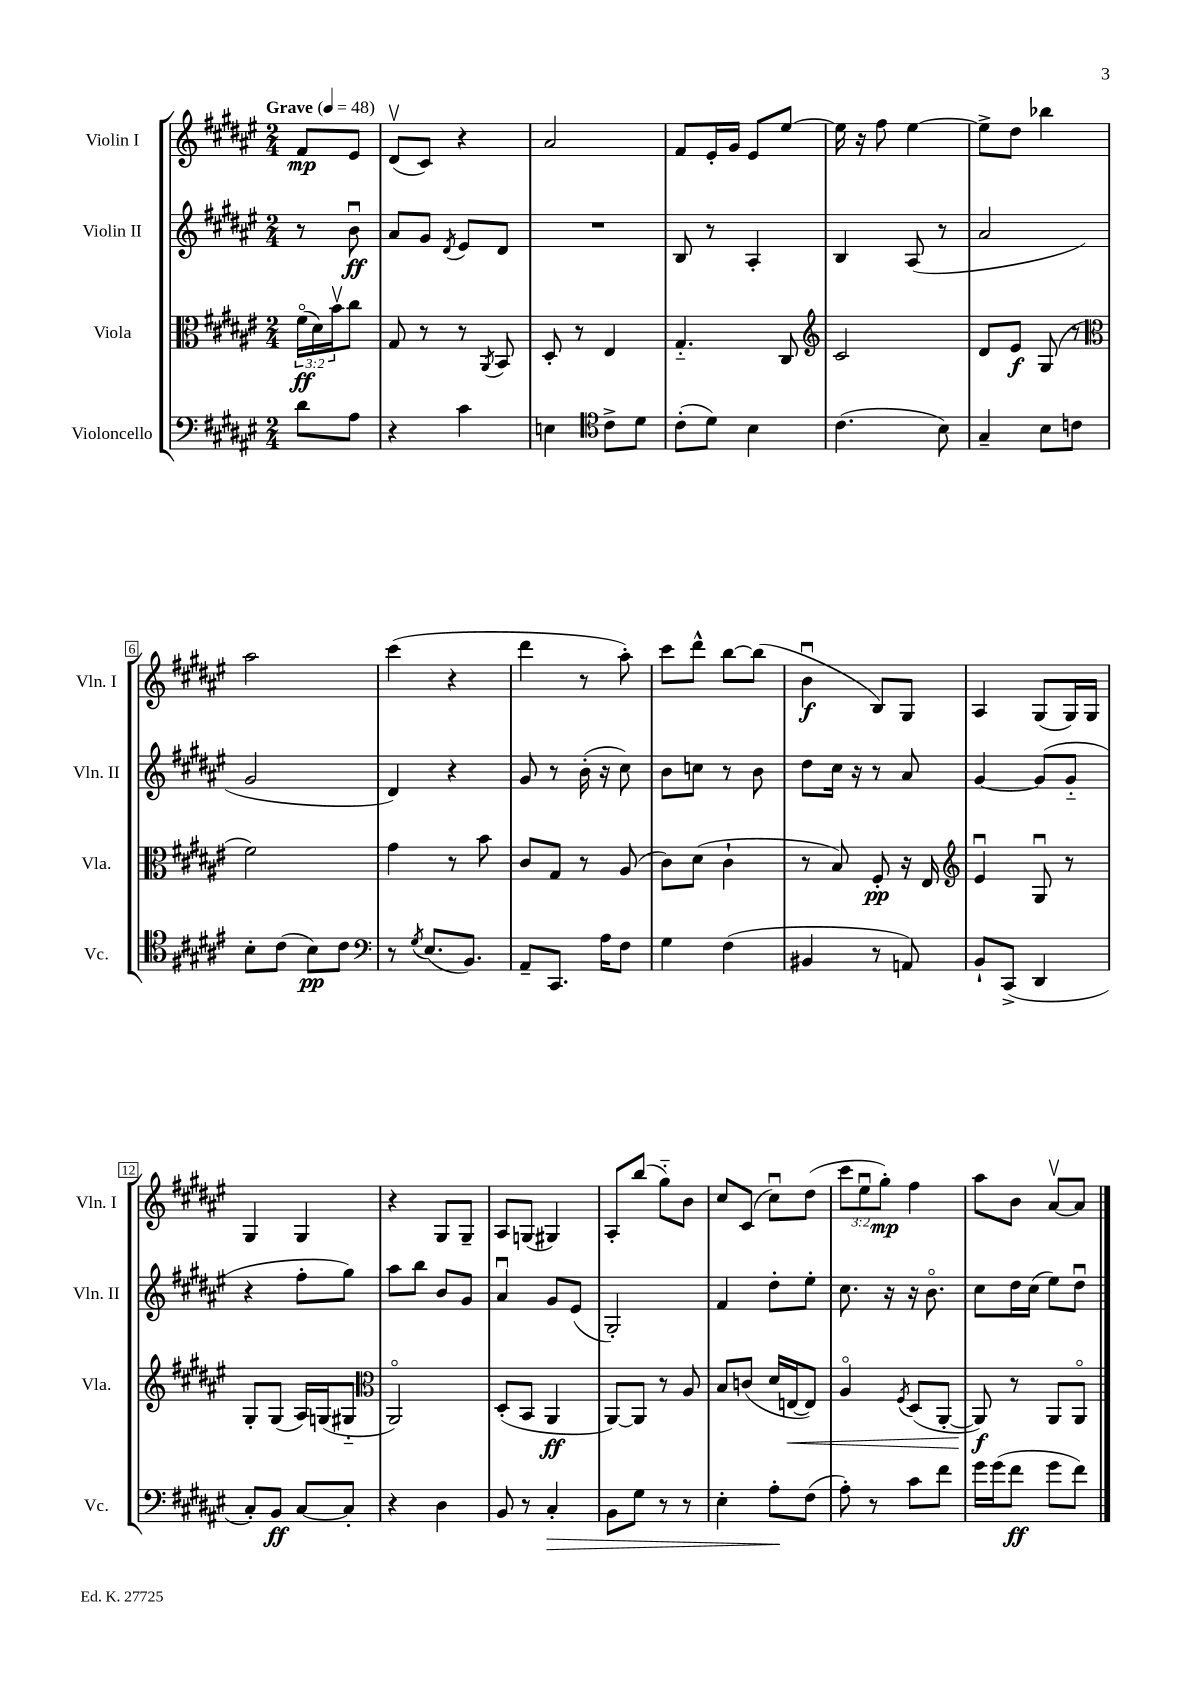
<<
\new StaffGroup <<
\new Staff = "s0" \with { instrumentName = "Violin I" shortInstrumentName = "Vln. I" } {
    \clef treble \key fis \major \numericTimeSignature \time 2/4 \override Staff.TupletNumber.text = #tuplet-number::calc-fraction-text \partial 4 \tempo "Grave" 4 = 48
    fis'8\mp eis'8 |
    dis'8\upbow( cis'8) r4 |
    ais'2 |
    fis'8 eis'16-. gis'16 eis'8 eis''8~ |
    eis''16 r16 fis''8 eis''4~ |
    eis''8-> dis''8 bes''4 |
    ais''2 |
    cis'''4( r4 |
    dis'''4 r8 ais''8-.) |
    cis'''8 dis'''8-^ b''8~ b''8( |
    b'4\downbow\f b8) gis8 |
    ais4 gis8( gis16) gis16 |
    gis4 gis4 |
    r4 gis8 gis8-- |
    ais8 g8( gis4) |
    ais8-. b''8( gis''8-_) b'8 |
    cis''8 cis'8( cis''8\downbow) dis''8( |
    \tuplet 3/2 { cis'''8 eis''8\downbow gis''8-.\mp) } fis''4 |
    ais''8 b'8 ais'8~\upbow ais'8 \bar "|." |
}
\new Staff = "s1" \with { instrumentName = "Violin II" shortInstrumentName = "Vln. II" } {
    \clef treble \key fis \major \numericTimeSignature \time 2/4 \partial 4
    r8 b'8\downbow\ff |
    ais'8 gis'8 \acciaccatura { dis'8 } eis'8 dis'8 |
    R2 |
    b8 r8 ais4-. |
    b4 ais8( r8 |
    ais'2 |
    gis'2 |
    dis'4) r4 |
    gis'8 r8 b'16-.( r16 cis''8) |
    b'8 c''8 r8 b'8 |
    dis''8 cis''16 r16 r8 ais'8 |
    gis'4~ gis'8( gis'8-_ |
    r4 fis''8-. gis''8) |
    ais''8 b''8 b'8 gis'8 |
    ais'4\downbow gis'8 eis'8( |
    gis2-.) |
    fis'4 dis''8-. eis''8-. |
    cis''8. r16 r16 b'8.\flageolet |
    cis''8 dis''16 cis''16( eis''8) dis''8\downbow \bar "|." |
}
\new Staff = "s2" \with { instrumentName = "Viola" shortInstrumentName = "Vla." } {
    \clef alto \key fis \major \numericTimeSignature \time 2/4 \override Staff.TupletNumber.text = #tuplet-number::calc-fraction-text \partial 4
    \tuplet 3/2 { fis'16\flageolet\ff( dis'16) b'16\upbow } cis''8 |
    gis8 r8 r8 \acciaccatura { ais,8 } b,8 |
    dis8-. r8 eis4 |
    gis4.-_ cis8 |
    \clef treble cis'2 |
    dis'8 eis'8\f gis8( r8 |
    \clef alto fis'2) |
    gis'4 r8 b'8 |
    cis'8 gis8 r8 ais8( |
    cis'8) dis'8( cis'4-! |
    r8 b8) fis8-.\pp r16 eis16 |
    \clef treble eis'4\downbow gis8\downbow r8 |
    gis8-. gis8( ais16) g16( gis8-_ |
    \clef alto ais,2\flageolet) |
    dis8-.( b,8 ais,4\ff |
    ais,8~) ais,8 r8 ais8 |
    b8 c'8( dis'16 e16~\< e8) |
    ais4\flageolet \acciaccatura { fis8 } dis8( ais,8~-. |
    ais,8\f\!) r8 ais,8 ais,8\flageolet \bar "|." |
}
\new Staff = "s3" \with { instrumentName = "Violoncello" shortInstrumentName = "Vc." } {
    \clef bass \key fis \major \numericTimeSignature \time 2/4 \partial 4
    dis'8 ais8 |
    r4 cis'4 |
    e4 \clef tenor cis'8-> dis'8 |
    cis'8-.( dis'8) b4 |
    cis'4.( b8) |
    gis4-- b8 c'8 |
    b8-. cis'8( b8\pp) cis'8 |
    \clef bass r8 \acciaccatura { gis8 } eis8.( b,8.) |
    ais,8-- cis,8. ais16 fis8 |
    gis4 fis4( |
    bis,4 r8 a,8) |
    b,8-! cis,8->( dis,4 |
    cis8-.) b,8\ff cis8~ cis8-. |
    r4 dis4 |
    b,8 r8 cis4-.\> |
    b,8 gis8 r8 r8 |
    eis4-. ais8-.\! fis8( |
    ais8-.) r8 cis'8 fis'8 |
    gis'16 gis'16( fis'8\ff gis'8 fis'8) \bar "|." |
}
>>
>>
\layout { \context { \Score \override BarNumber.stencil = #(make-stencil-boxer 0.1 0.3 ly:text-interface::print) } }
